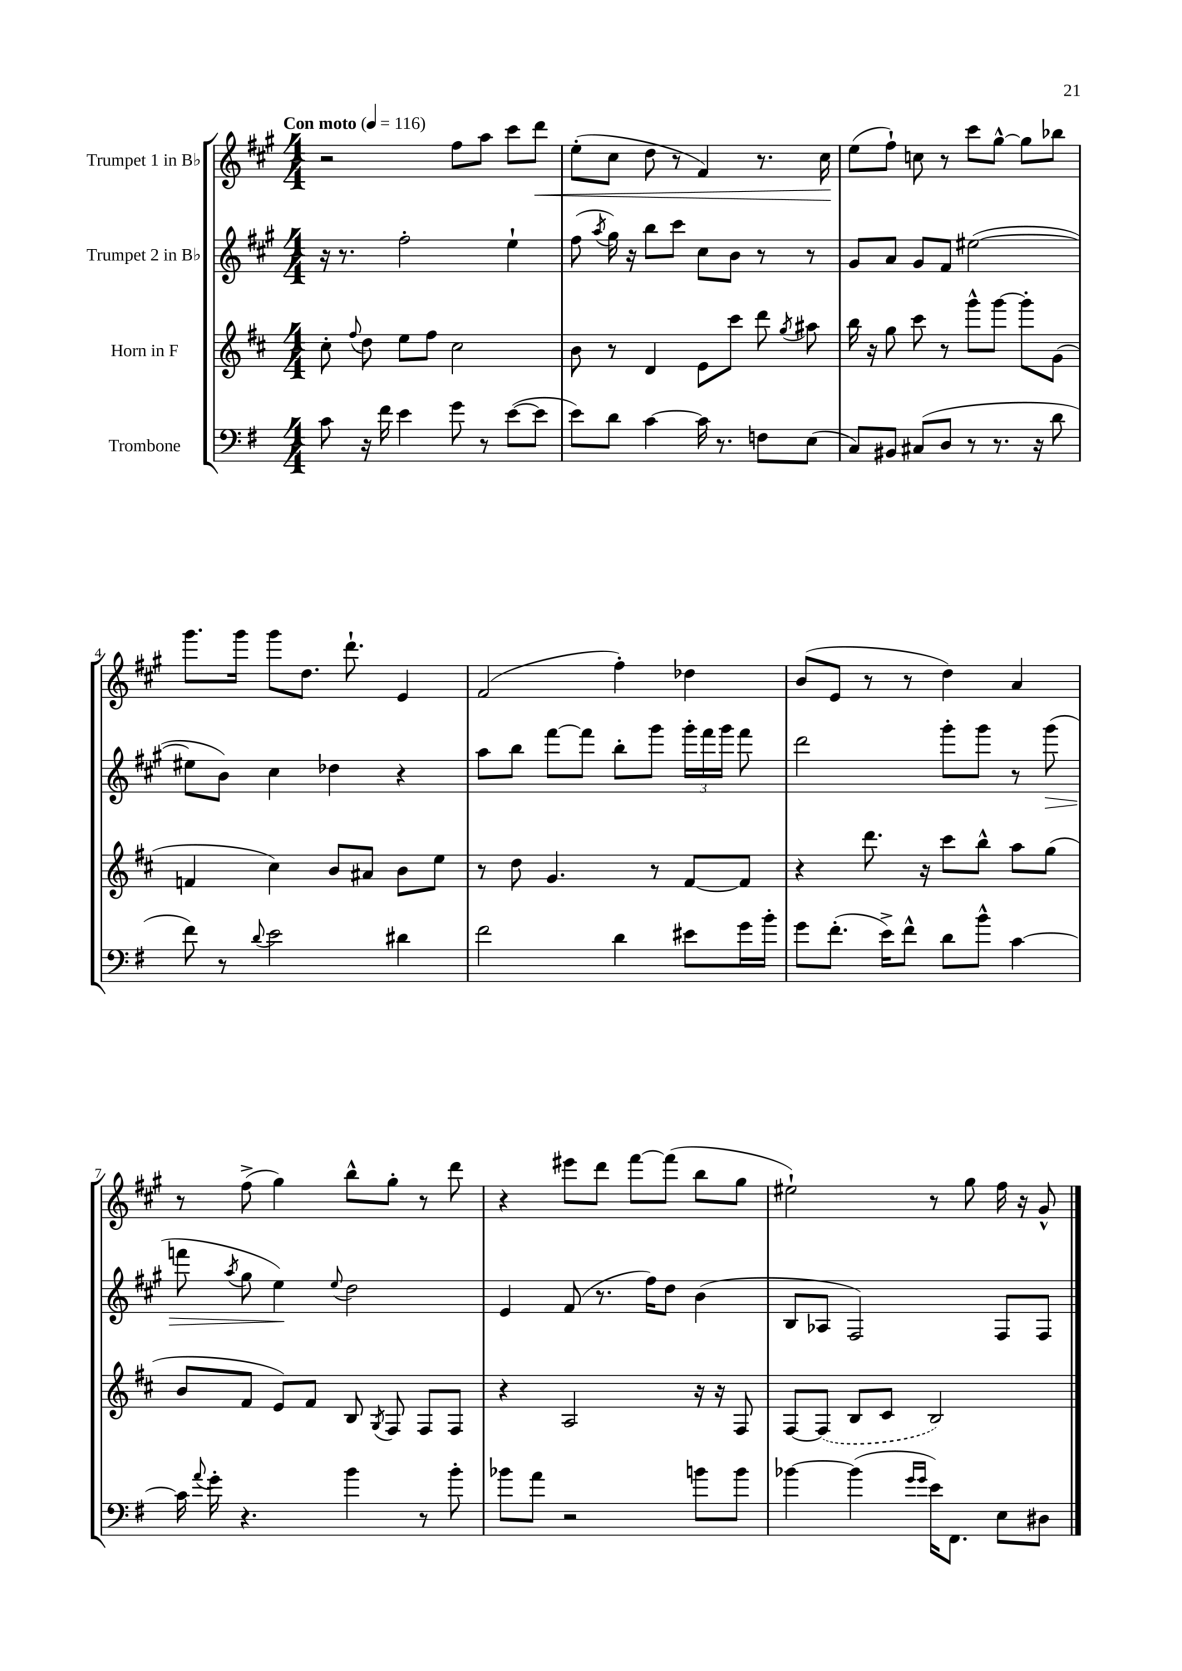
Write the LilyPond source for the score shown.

<<
\new StaffGroup <<
\new Staff = "s0" \with { instrumentName = "Trumpet 1 in Bb" } {
    \clef treble \key a \major \numericTimeSignature \time 4/4 \tempo "Con moto" 4 = 116
    \autoBeamOff r2 fis''8[ a''8] cis'''8[ d'''8]\< |
    e''8[-.( cis''8] d''8 r8 fis'4) r8. cis''16\! |
    e''8[( fis''8]-!) c''8 r8 cis'''8[ gis''8]~-^ gis''8[ bes''8] |
    gis'''8.[ gis'''16] gis'''8[ d''8.] d'''8.-! e'4 |
    fis'2( fis''4-.) des''4 |
    b'8[( e'8] r8 r8 d''4) a'4 |
    r8 fis''8->( gis''4) b''8[-^ gis''8]-. r8 d'''8 |
    r4 eis'''8[ d'''8] fis'''8[~ fis'''8]( b''8[ gis''8] |
    eis''2-!) r8 gis''8 fis''16 r16 gis'8-^ \bar "|." |
}
\new Staff = "s1" \with { instrumentName = "Trumpet 2 in Bb" } {
    \clef treble \key a \major \numericTimeSignature \time 4/4
    \autoBeamOff r16 r8. fis''2-. e''4-! |
    fis''8( \acciaccatura { a''8 } gis''16) r16 b''8[ cis'''8] cis''8[ b'8] r8 r8 |
    gis'8[ a'8] gis'8[ fis'8] eis''2~( |
    eis''8[ b'8]) cis''4 des''4 r4 |
    a''8[ b''8] fis'''8[~ fis'''8] b''8[-. gis'''8] \tuplet 3/2 { gis'''16[-. fis'''16 gis'''16] } fis'''8 |
    d'''2 gis'''8[-. gis'''8] r8 gis'''8\>( |
    f'''8 \acciaccatura { a''8 } gis''8 e''4\!) \appoggiatura { e''8 } d''2 |
    e'4 fis'8( r8. fis''16[) d''8] b'4( |
    b8[ aes8] fis2) fis8[ fis8] \bar "|." |
}
\new Staff = "s2" \with { instrumentName = "Horn in F" } {
    \clef treble \key d \major \numericTimeSignature \time 4/4
    \autoBeamOff cis''8-. \appoggiatura { fis''8 } d''8 e''8[ fis''8] cis''2 |
    b'8 r8 d'4 e'8[ cis'''8] d'''8 \acciaccatura { g''8 } ais''8 |
    b''16 r16 g''8 cis'''8 r8 g'''8[-^ g'''8]~ g'''8[-. g'8]( |
    f'4 cis''4) b'8[ ais'8] b'8[ e''8] |
    r8 d''8 g'4. r8 fis'8[~ fis'8] |
    r4 d'''8. r16 cis'''8[ b''8]-^ a''8[ g''8]( |
    b'8[ fis'8] e'8[) fis'8] b8 \acciaccatura { g8 } fis8 fis8[ fis8] |
    r4 a2 r16 r16 fis8 |
    fis8[~ \once \slurDashed fis8]( b8[ cis'8] b2) \bar "|." |
}
\new Staff = "s3" \with { instrumentName = "Trombone" } {
    \clef bass \key g \major \numericTimeSignature \time 4/4
    \autoBeamOff c'8 r16 fis'16 e'4 g'8 r8 e'8[~( e'8] |
    e'8[) d'8] c'4~ c'16 r8. f8[ e8]( |
    c8[) bis,8] cis8[( d8] r8 r8. r16 d'8 |
    fis'8) r8 \appoggiatura { d'8 } e'2 dis'4 |
    fis'2 d'4 eis'8[ g'16 b'16]-. |
    g'8[ fis'8.]-.( e'16[->) fis'8]-^ d'8[ b'8]-^ c'4~ |
    c'16 \appoggiatura { a'8 } g'16-. r4. b'4 r8 b'8-. |
    bes'8[ a'8] r2 b'8[ b'8] |
    bes'4~ bes'4( \grace { g'16[ g'16] } e'16[) fis,8.] e8[ dis8] \bar "|." |
}
>>
>>
